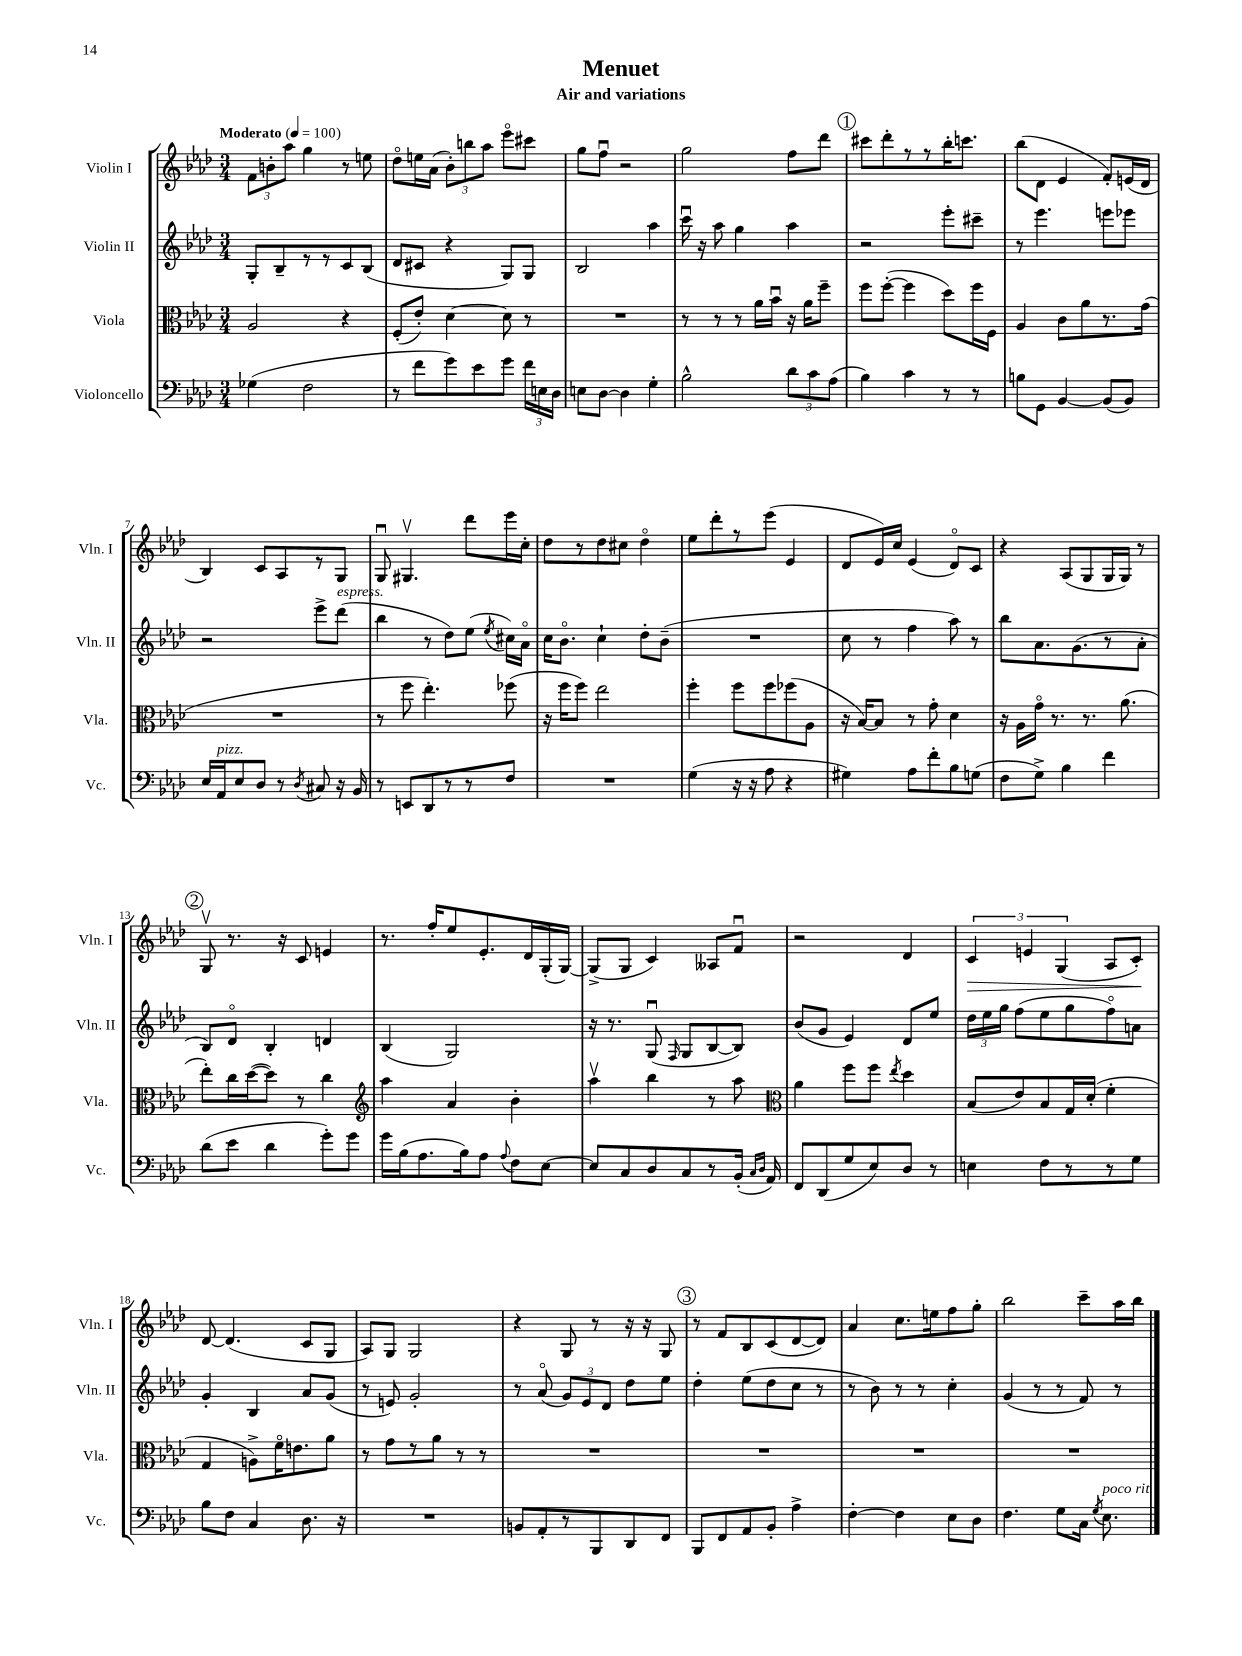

**kern	**kern	**kern	**kern	**dynam
*part4	*part3	*part2	*part1	*part1
*staff4	*staff3	*staff2	*staff1	*staff1
*I"Violoncello	*I"Viola	*I"Violin II	*I"Violin I	*
*I'Vc.	*I'Vla.	*I'Vln. II	*I'Vln. I	*
*clefF4	*clefC3	*clefG2	*clefG2	*
*k[b-e-a-d-]	*k[b-e-a-d-]	*k[b-e-a-d-]	*k[b-e-a-d-]	*
*M3/4	*M3/4	*M3/4	*M3/4	*
*MM100	*MM100	*MM100	*MM100	*
=1	=1	=1	=1	=1
!	!	!	!LO:TX:a:B:t=Moderato	!
(4G-X\	2A-/	8G'/L	12f\L	.
.	.	.	12bn'\	.
.	.	8B-~/	.	.
.	.	.	12aa-\J	.
2F\	.	8r	4gg\	.
.	.	8r	.	.
.	4r	8c/	8r	.
.	.	(8B-/J	8een\	.
=2	=2	=2	=2	=2
8r	(8F'/L	8d-/L	8dd-\L	.
8f\L	8e-'/J)	8c#X/J	16een\L	.
.	.	.	(16a-\JJ	.
8g\)	[4d-\	4r	12b-'\L)	.
.	.	.	12bbn\	.
8e-\	.	.	.	.
.	.	.	12aa-\J	.
8g\J	8d-\]	8G/L)	8eee-\L	.
24f\LL	8r	8G/J	8ccc#X\J	.
24En\	.	.	.	.
24D-\JJ	.	.	.	.
=3	=3	=3	=3	=3
8En\L	2.r	2B-/	8gg\L	.
[8D-\J	.	.	8ffu\J	.
4D-\]	.	.	2r	.
4G'\	.	4aa-\	.	.
=4	=4	=4	=4	=4
2B-^^\	8r	16cccu\	2gg\	.
.	.	16r	.	.
.	8r	8aa-\	.	.
.	8r	4gg\	.	.
.	16a-\LL	.	.	.
.	16b-u\JJ	.	.	.
12d-\L	16r	4aa-\	8ff\L	.
.	16a-\KL	.	.	.
12c\	.	.	.	.
.	8ff~\J	.	8ddd-\J	.
(12A-\J	.	.	.	.
!!LO:REH:place=s1:t=1
=5	=5	=5	=5	=5
4B-\)	8ff\L	2r	8ccc#X\L	.
.	([8ff'\J	.	8ddd-'\	.
4c\	4ff\]	.	8r	.
.	.	.	8r	.
8r	8dd-\L)	8eee-'\L	16bb-'\K	.
.	.	.	8.cccn\J	.
8r	16ff\L	8ccc#X~\J	.	.
.	16F\JJ	.	.	.
=6	=6	=6	=6	=6
8Bn\L	4A-/	8r	(8bb-\L	.
8GG\J	.	4.eee-\	8d-\J	.
[4BB-/	8c\L	.	4e-/	.
.	8a-\	.	.	.
(8BB-/L]	8.r	8eeen\L	8f'/L)	.
8BB-/J)	.	8eee-X\J	(16en/L	.
.	(16g\Jk	.	16d-/JJ	.
!!LO:LB:g=z
=7	=7	=7	=7	=7
16E-/LL	2.r	2r	4B-/)	.
!LO:TX:a:i:t=pizz.	!	!	!	!
16AA-/J	.	.	.	.
8E-/	.	.	.	.
8D-/J	.	.	8c/L	.
8r	.	.	8A-/	.
8qD-/	.	.	.	.
8C#X/	.	8eee-^\L	8r	.
!	!	!LO:TX:a:i:t=espress.	!	!
16r	.	(8ddd-\J	8G/J	.
16BB-/	.	.	.	.
=8	=8	=8	=8	=8
8r	8r	4bb-\	8Gu/	.
8EEn/L	8ff\	.	4.G#Xv/	.
8DD-/	4.ee-'\)	8r	.	.
8r	.	8dd-\L)	.	.
8r	.	(8ee-\J	8ddd-\L	.
.	.	8qee-/	.	.
8F/J	(8ff-X\	16cc#X\LL)	16eee-\L	.
.	.	16a-\JJ	16cc'\JJ	.
=9	=9	=9	=9	=9
2.r	16r	16cc\KL	8dd-\L	.
.	16ff\KL	8.b-\J	.	.
.	8ff\J)	.	8r	.
.	2ee-\	4cc`\	8dd-\	.
.	.	.	8cc#X\J	.
.	.	8dd-'\L	4dd-\	.
.	.	(8b-~\J	.	.
=10	=10	=10	=10	=10
(4G\	4ff'\	2.r	8ee-\L	.
.	.	.	8ddd-'\	.
16r	8ff\L	.	8r	.
16r	.	.	.	.
8A-\	8ff\	.	(8eee-\J	.
4r	(8ff-X\	.	4e-/	.
.	8A-\J	.	.	.
=11	=11	=11	=11	=11
4G#X\)	16r	8cc\	8d-/L	.
.	[16B-/KL)	.	.	.
.	8B-/J]	8r	16e-/L)	.
.	.	.	16cc/JJ	.
8A-\L	8r	4ff\	(4e-/	.
8f'\	8g'\	.	.	.
8B-\	4d-\	8aa-\)	8d-/L)	.
(8Gn\J	.	8r	8c/J	.
=12	=12	=12	=12	=12
8F\L	16r	8bb-\L	4r	.
.	16A-\LL	.	.	.
8G^\J)	16g\JJ	8.a-\	.	.
.	8.r	.	.	.
4B-\	.	.	(8A-/L	.
.	.	(8.g\	.	.
.	8.r	.	8G/	.
4f\	.	8r	16G/L	.
.	(8.a-\	.	16G/JJ)	.
.	.	8a-'\J	8r	.
!!LO:LB:g=z
!!LO:REH:place=s1:t=2
=13	=13	=13	=13	=13
(8d-\L	8ee-'\L)	8B-/L)	8Gv/	.
8e-\J	16cc\L	8d-/J	8.r	.
.	([16dd-\J	.	.	.
4d-\	8dd-\J])	4B-'/	.	.
.	.	.	16r	.
.	8r	.	8c/	.
8g'\L)	4cc\	4dn/	4en/	.
8g\J	.	.	.	.
=14	=14	=14	=14	=14
*	*clefG2	*	*	*
16g\LL	4aa-\	(4B-/	8.r	.
(16B-\J	.	.	.	.
8.A-\	.	.	.	.
.	.	.	16ff'/KL	.
.	4a-/	2G/)	8ee-/	.
16B-\k)	.	.	.	.
8A-\J	.	.	8.e-'/	.
8qqA-/	.	.	.	.
8F\L	4b-'\	.	.	.
.	.	.	16d-/L	.
[8E-\J	.	.	(16G'/	.
.	.	.	[16G/JJ)	.
=15	=15	=15	=15	=15
8E-/L]	4aa-v\	16r	(8G^/L]	.
.	.	8.r	.	.
8C/	.	.	8G/J	.
8D-/	4bb-\	(8Gu/	4c/)	.
.	.	16qqF/	.	.
8C/	.	8G/L	.	.
8r	8r	[8B-/	8A--X/L	.
(16BB-'/Jk	8aa-\	8B-/J])	8fu/J	.
16qqC/LL	.	.	.	.
16qqD-/JJ	.	.	.	.
16AA-/)	.	.	.	.
=16	=16	=16	=16	=16
*	*clefC3	*	*	*
8FF/L	4a-\	(8b-/L	2r	.
(8DD-/	.	8g/J	.	.
8G/	8ff\L	4e-/)	.	.
8E-/)	8ff\J	.	.	.
.	8qee-/	.	.	.
8D-/J	4dd-\	8d-/L	4d-/	.
8r	.	8ee-/J	.	.
=17	=17	=17	=17	=17
!	!	!	!	!LO:HP:b
4En\	(8B-/L	24dd-\LL	6c/	>
.	.	24ee-\	.	.
.	.	24gg\JJ	.	.
.	8e-/)	(8ff\L	.	.
.	.	.	6en/	.
8F\L	8B-/	8ee-\	.	.
.	.	.	(6G/	.
8r	16G/L	8gg\	.	.
.	(16d-'/JJ	.	.	.
8r	4f'\	8ff\)	8A-/L	.
8G\J	.	8an\J	8c'/J)	.
.	.	.	.	]
!!LO:LB:g=z
=18	=18	=18	=18	=18
8B-\L	4G/	4g'/	[8d-/	.
8F\J	.	.	(4.d-/]	.
4C/	8An^\L)	4B-/	.	.
.	16f\K	.	.	.
.	8.en\	.	.	.
8.D-\	.	8a-/L	8c/L	.
.	8a-\J	(8g/J	8G/J	.
16r	.	.	.	.
=19	=19	=19	=19	=19
2.r	8r	8r	8A-/L)	.
.	8g\L	8en/)	8G/J	.
.	8r	2g'/	2G/	.
.	8a-\J	.	.	.
.	8r	.	.	.
.	8r	.	.	.
=20	=20	=20	=20	=20
8BBn/L	2.r	8r	4r	.
8AA-'/	.	(8a-/	.	.
8r	.	12g/L)	8G/	.
.	.	12e-/	.	.
8BBB-/	.	.	8r	.
.	.	12d-/J	.	.
8DD-/	.	8dd-\L	16r	.
.	.	.	16r	.
8FF/J	.	8ee-\J	8G/	.
!!LO:REH:place=s1:t=3
=21	=21	=21	=21	=21
8BBB-/L	2.r	4dd-'\	8r	.
8FF/	.	.	8f/L	.
8AA-/	.	(8ee-\L	8B-/	.
8BB-'/J	.	8dd-\	(8c/	.
4A-^\	.	8cc\J	[8d-/	.
.	.	8r	8d-/J])	.
=22	=22	=22	=22	=22
[4F'\	2.r	8r	4a-/	.
.	.	8b-\)	.	.
4F\]	.	8r	8.cc\L	.
.	.	8r	.	.
.	.	.	16een\k	.
8E-\L	.	4cc'\	8ff\	.
8D-\J	.	.	8gg'\J	.
=23	=23	=23	=23	=23
4.F\	2.r	(4g/	2bb-\	.
.	.	8r	.	.
8G\L	.	8r	.	.
16C\Jk	.	8f/)	8ccc~\L	.
8qG/	.	.	.	.
!LO:TX:a:i:t=poco rit.	!	!	!	!
8.E-\	.	.	.	.
.	.	8r	16aa-\L	.
.	.	.	16bb-\JJ	.
==	==	==	==	==
*-	*-	*-	*-	*-
